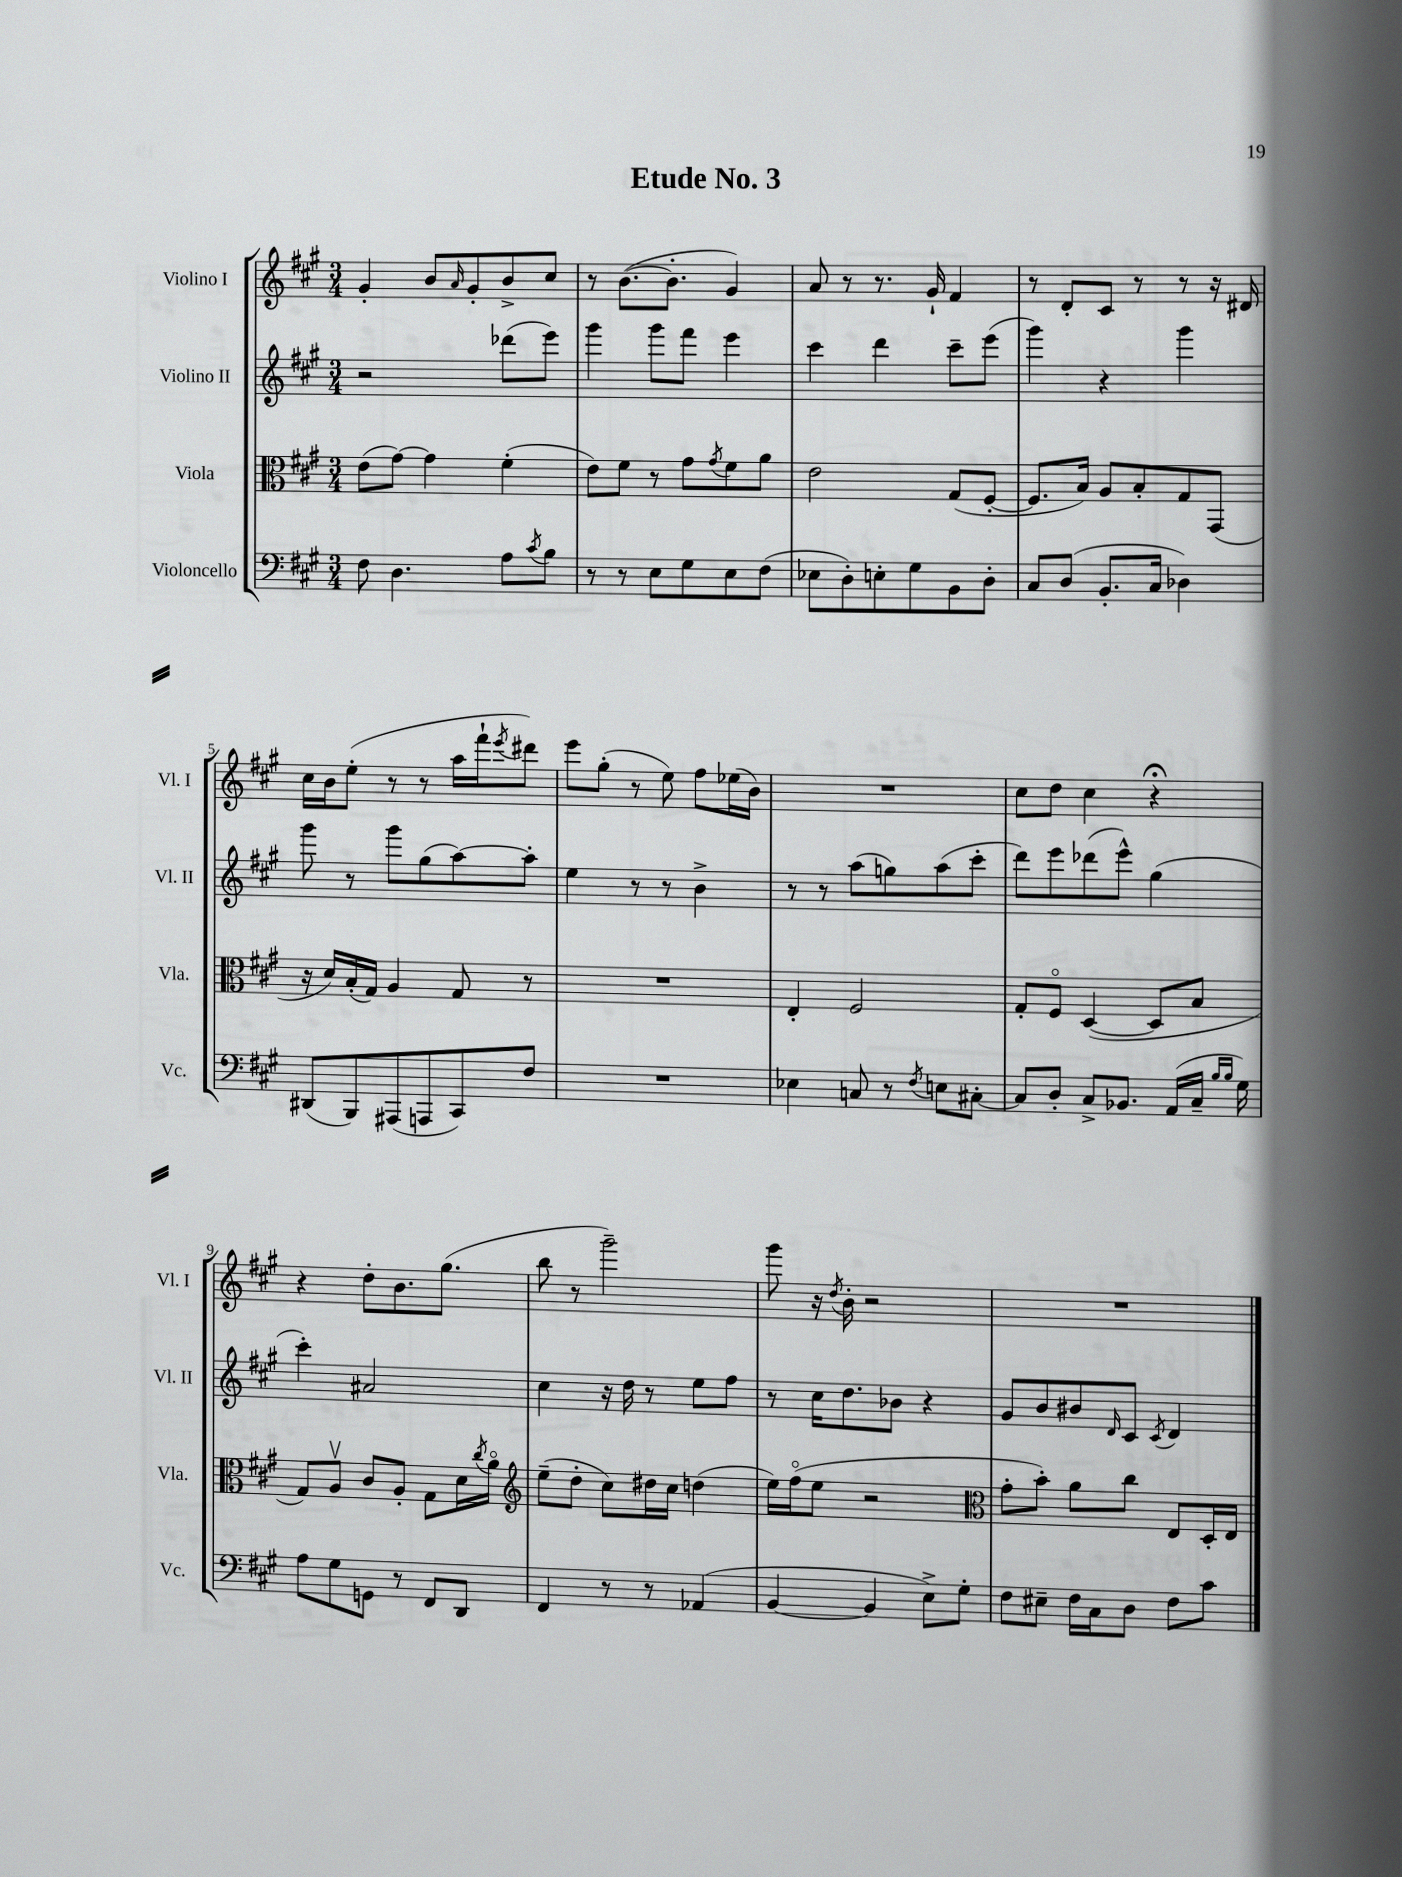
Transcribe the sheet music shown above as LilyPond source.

\header { title = "Etude No. 3" }
<<
\new StaffGroup <<
\new Staff = "s0" \with { instrumentName = "Violino I" shortInstrumentName = "Vl. I" } {
    \clef treble \key a \major \numericTimeSignature \time 3/4
    gis'4-. b'8 \grace { a'16 } gis'8-. b'8-> cis''8 |
    r8 b'8.~( b'8.-. gis'4) |
    a'8 r8 r8. gis'16-! fis'4 |
    r8 d'8-. cis'8 r8 r8 r16 dis'16 |
    cis''16 b'16 e''8-.( r8 r8 a''16 fis'''16-! \acciaccatura { e'''8 } dis'''8) |
    e'''8 gis''8-.( r8 e''8) fis''8 ees''16( b'16) |
    R2. |
    cis''8 d''8 cis''4 r4\fermata |
    r4 d''8-. b'8. gis''8.( |
    b''8 r8 gis'''2--) |
    gis'''8 r16 \acciaccatura { d''8 } b'16-. r2 |
    R2. \bar "|." |
}
\new Staff = "s1" \with { instrumentName = "Violino II" shortInstrumentName = "Vl. II" } {
    \clef treble \key a \major \numericTimeSignature \time 3/4
    r2 des'''8( e'''8) |
    gis'''4 gis'''8 fis'''8 e'''4 |
    cis'''4 d'''4 cis'''8-- e'''8( |
    gis'''4) r4 gis'''4 |
    gis'''8 r8 gis'''8 gis''8( a''8~) a''8-. |
    e''4 r8 r8 b'4-> |
    r8 r8 a''8( g''8) a''8( cis'''8-. |
    d'''8) e'''8 des'''8( e'''8-^) gis''4( |
    cis'''4-.) ais'2 |
    cis''4 r16 d''16 r8 e''8 fis''8 |
    r8 cis''16 d''8. bes'8 r4 |
    gis'8 b'8 bis'8 \grace { d'16 } cis'8 \acciaccatura { cis'8 } d'4 \bar "|." |
}
\new Staff = "s2" \with { instrumentName = "Viola" shortInstrumentName = "Vla." } {
    \clef alto \key a \major \numericTimeSignature \time 3/4
    e'8( gis'8~) gis'4 fis'4-.( |
    e'8) fis'8 r8 gis'8 \acciaccatura { gis'8 } fis'8 a'8 |
    e'2 gis8( fis8~-. |
    fis8. b16) a8 b8-. gis8 gis,8( |
    r16 d'16) b16-.( gis16) a4 gis8 r8 |
    R2. |
    e4-. fis2 |
    gis8-. fis8\flageolet d4~( d8 b8 |
    gis8) a8\upbow cis'8 a8-. gis8 d'16 \acciaccatura { cis''8 } a'16\flageolet |
    \clef treble e''8--( d''8-. cis''8) dis''16 cis''16 d''4( |
    e''16) fis''16\flageolet( e''8 r2 |
    \clef alto gis'8-. b'8-.) a'8 cis''8 e8 d16-. e16 \bar "|." |
}
\new Staff = "s3" \with { instrumentName = "Violoncello" shortInstrumentName = "Vc." } {
    \clef bass \key a \major \numericTimeSignature \time 3/4
    fis8 d4. a8 \acciaccatura { cis'8 } b8 |
    r8 r8 e8 gis8 e8 fis8( |
    ees8 d8-.) e8-. gis8 b,8 d8-. |
    cis8 d8( b,8.-. cis16 des4) |
    dis,8( b,,8) ais,,8( a,,8 cis,8) fis8 |
    R2. |
    ees4 c8 r8 \acciaccatura { fis8 } e8 cis8~-. |
    cis8 d8-. cis8-> bes,8. a,16( cis16-- \grace { b16 b16 } gis16) |
    a8 gis8 g,8 r8 fis,8 d,8 |
    fis,4 r8 r8 aes,4( |
    b,4~ b,4 e8->) gis8-. |
    fis8 eis8-- fis16 cis16 d8 fis8 cis'8 \bar "|." |
}
>>
>>
